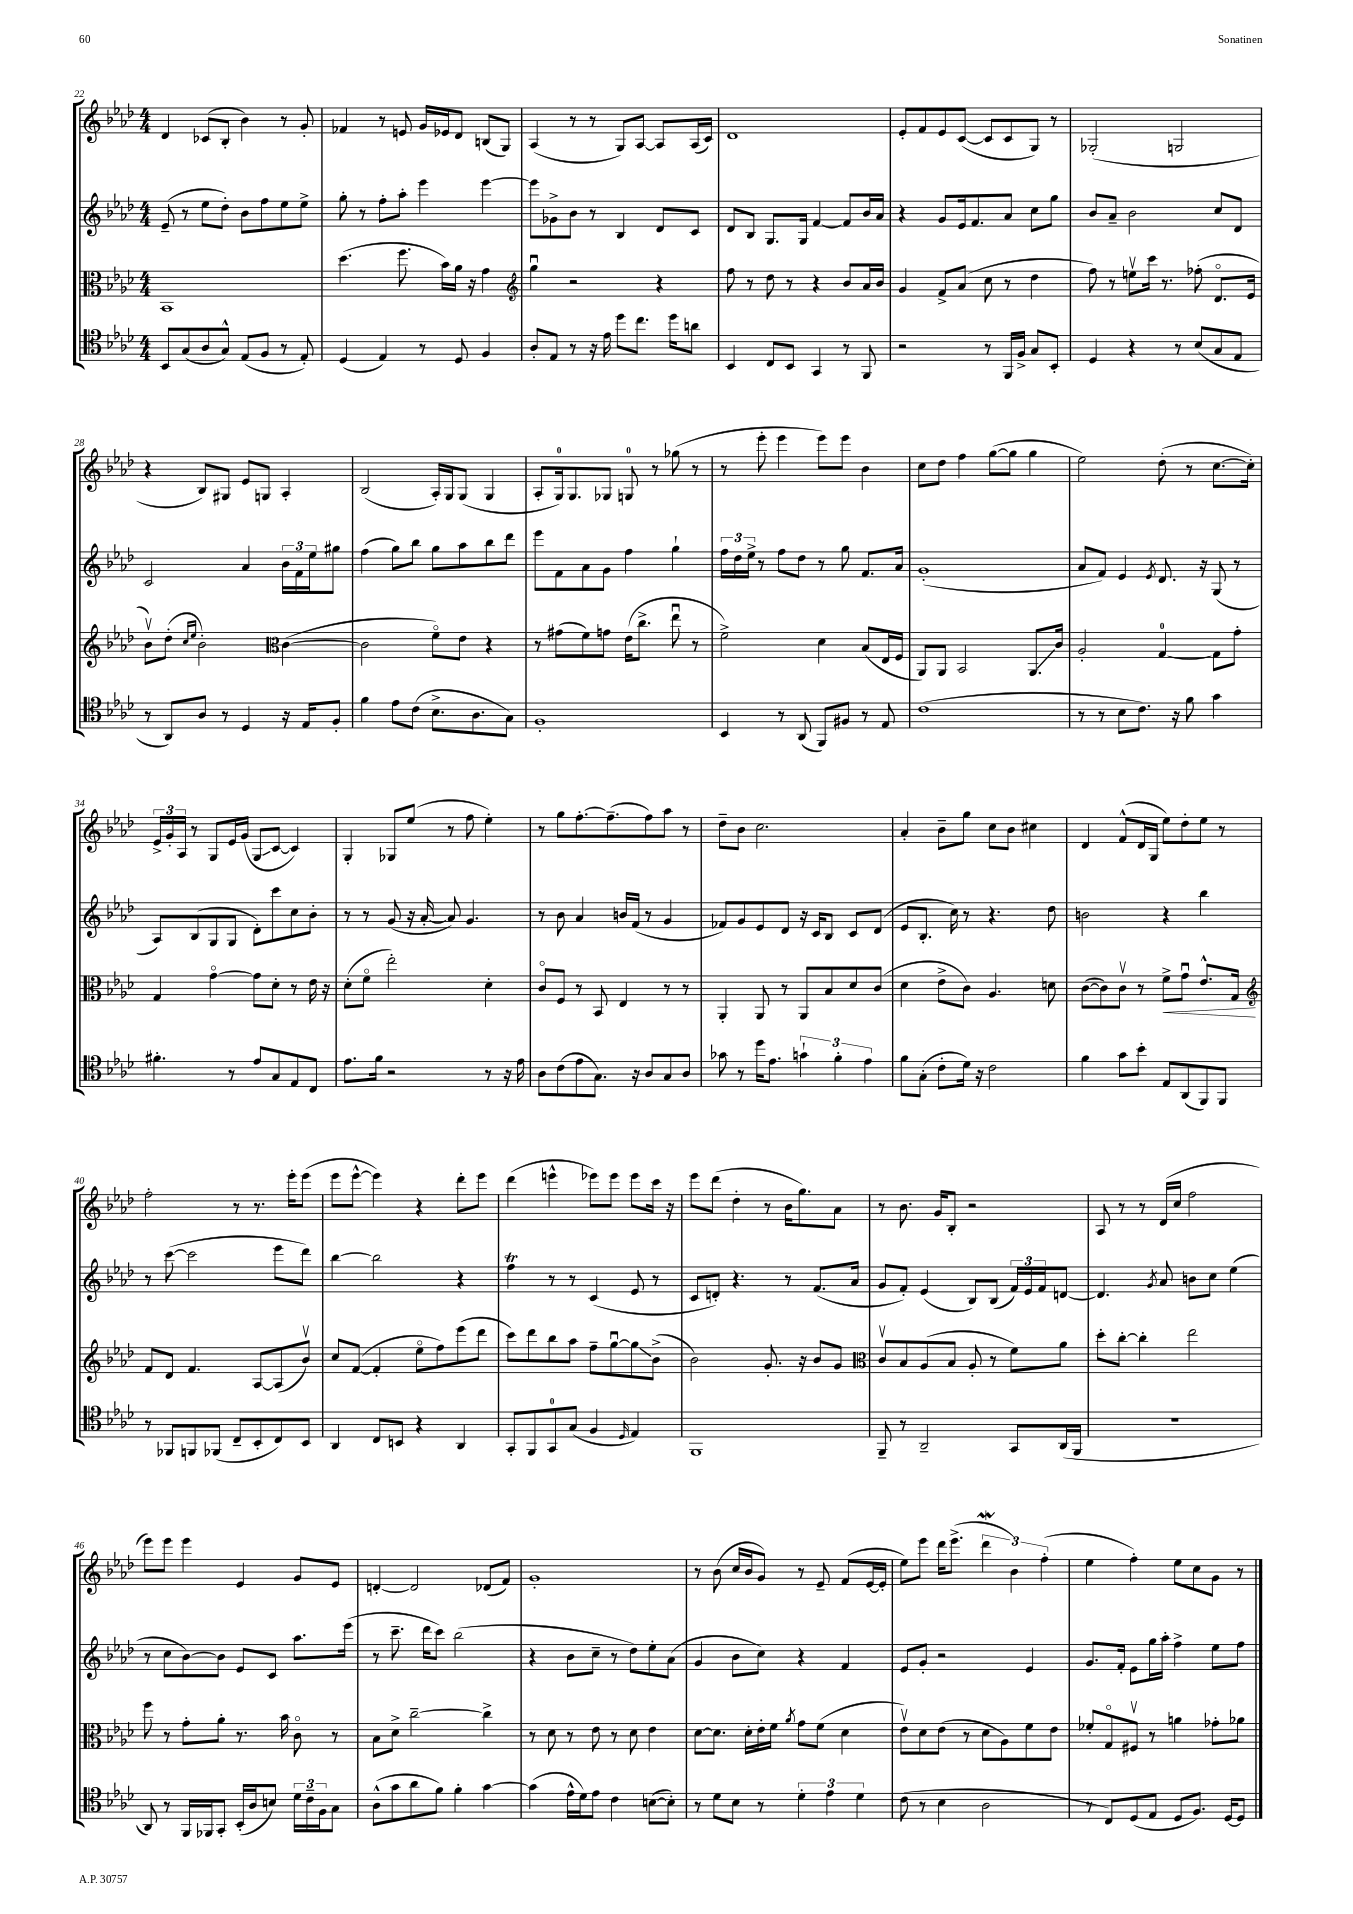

**kern	**kern	**kern	**kern
*staff4	*staff3	*staff2	*staff1
*clefC4	*clefC3	*clefG2	*clefG2
*k[b-e-a-d-]	*k[b-e-a-d-]	*k[b-e-a-d-]	*k[b-e-a-d-]
*M4/4	*M4/4	*M4/4	*M4/4
8BB-	1BB-	(8e-~	4d-
(8G	.	8r	.
8A-	.	8ee-	(8c-
8G^^)	.	8dd-')	8B-'
(8E-	.	8b-	4b-)
8F	.	8ff	.
8r	.	8ee-	8r
8E-')	.	8ee-^	8g'
=	=	=	=
(4D-	(4.dd-	8gg'	4f-
.	.	8r	.
4E-)	.	8ff'	8r
.	8.ff	8aa-'	8e
8r	.	4eee-	16g
.	16b-)	.	16e-
8D-	16a-	.	8d-
.	16r	.	.
4F	4g	[4eee-	(8B
.	.	.	8G)
=	=	=	=
*	*clefG2	*	*
8A-'	4ggu	8eee-]	(4A-
8E-	.	8g-^	.
8r	2r	8b-	8r
16r	.	8r	8r
16e-	.	.	.
8dd-	.	4B-	8G)
8.cc	.	.	[8A-
.	4r	8d-	8A-]
16dd-	.	.	.
8a	.	8c	(16A-
.	.	.	16c)
=	=	=	=
4BB-	8ff	8d-	1d-
.	8r	8B-	.
8C	8dd-	8.G	.
8BB-	8r	.	.
.	.	16G	.
4GG	4r	[4f	.
8r	8b-	8f]	.
8FF	16a-	16b-	.
.	16b-	16a-	.
=	=	=	=
2r	4g	4r	8e-'
.	.	.	8f
.	8f^	8g	8e-
.	(8a-	16e-	([8c
.	.	8.f	.
8r	8cc	.	8c]
16FF	8r	8a-	8c
16F^	.	.	.
8G	4dd-	8cc	8G)
8BB-'	.	8gg	8r
=	=	=	=
4D-	8ff)	8b-	(2G-'
.	8r	8a-~	.
4r	8eev	2b-	.
.	16ccc	.	.
.	8.r	.	.
8r	.	.	2G
(8B-	(8ff-'	.	.
8G	8.d-o	8cc	.
8E-	.	8d-	.
.	16e-	.	.
=	=	=	=
8r	8b-v)	2c	4r
8AA-)	(8dd-'	.	.
.	16qqcc	.	.
.	16qqee-	.	.
8A-	2b-')	.	8B-)
8r	.	.	8G#
4D-	.	4a-	8e-
.	.	.	8G
*	*clefC3	*	*
16r	([4c	24b-	4A-'
.	.	24f	.
16E-	.	.	.
.	.	24ee-	.
8F'	.	8gg#	.
=	=	=	=
4f	2c]	(4ff	(2B-
8e-	.	8gg)	.
(8c	.	8bb-	.
8.B-^	8fo)	8gg	16A-')
.	.	.	16G
.	8e-	8aa-	(8G
8.A-	.	.	.
.	4r	8bb-	4G
8G)	.	8ddd-	.
=	=	=	=
1F'	8r	8eee-	8A-'
.	(8g#	8f	16G)
.	.	.	8.G
.	8f)	8a-	.
.	8g	8g	8G-
.	(16e-	4ff	8G
.	8.cc^	.	.
.	.	.	8r
.	8ee-u	4gg`	(8gg-
.	8r	.	8r
=	=	=	=
4BB-	2f^)	24ff	8r
.	.	24dd-	.
.	.	24ee-^	.
.	.	8r	8eee-'
8r	.	8ff	4eee-
(8AA-	.	8dd-	.
8FF)	4d-	8r	8eee-)
8F#	.	8gg	8eee-
8r	(8B-	8.f	4b-
8E-	16E-	.	.
.	16F	16a-	.
=	=	=	=
(1c	8AA-)	(1g'	8cc
.	8AA-	.	8dd-
.	2BB-	.	4ff
.	.	.	([8gg
.	.	.	8gg]
.	8.AA-	.	4gg
.	16c	.	.
=	=	=	=
8r	2A-'	8a-	2ee-)
8r	.	8f)	.
8B-	.	4e-	.
8.c)	.	.	.
.	.	8qe-	.
.	[4G	8.d-	(8dd-'
16r	.	.	.
8f	.	.	8r
.	.	16r	.
4g	8G]	(8G	[8.cc
.	8g'	8r	.
.	.	.	16cc'])
=	=	=	=
4.f#'	4G	8A-)	24e-^
.	.	.	24g'
.	.	.	24A-
.	.	(8B-	8r
.	[4go	8G	8G
8r	.	8G	16e-
.	.	.	(16g
8e-	8g]	8d-')	8G
8G	8d-'	8ccc	[8c
8E-	8r	8cc	4c])
8C	16e-	8b-'	.
.	16r	.	.
=	=	=	=
8.e-	(8d-'	8r	4G'
.	8fo	8r	.
16f	.	.	.
2r	2ee-')	(8g	8G-
.	.	16r	(8ee-
.	.	[16a-'	.
.	.	8a-])	8r
.	.	4.g	8ff
8r	4d-'	.	4ee-')
16r	.	.	.
16e-	.	.	.
=	=	=	=
8A-	8co	8r	8r
(8c	8F	8b-	8gg
8e-	8r	4a-	[8.ff'
8.G)	8BB-	.	.
.	.	.	(8.ff~]
.	4E-	16b	.
16r	.	(16f	.
8A-	.	8r	8ff)
8G	8r	4g	8aa-
8A-	8r	.	8r
=	=	=	=
8g-	4AA-'	8f-)	8dd-~
8r	.	8g	8b-
16dd-	8AA-	8e-	2.cc
8.e-	.	.	.
.	8r	8d-	.
6g`	8AA-	16r	.
.	.	16c	.
.	8B-	8B-	.
6f'	.	.	.
.	8d-	8c	.
6e-	.	.	.
.	(8c	(8d-	.
=	=	=	=
8f	4d-	8e-	4a-'
(8G'	.	8.B-'	.
8c'	8e-^	.	8b-~
.	.	16cc)	.
16d-)	8c)	8r	8gg
16r	.	.	.
2c	4.A-	4.r	8cc
.	.	.	8b-
.	.	.	4cc#
.	8d	8dd-	.
=	=	=	=
4f	([8c	2b	4d-
.	8c])	.	.
8g	8cv	.	(8f^^
8b-'	8r	.	16d-
.	.	.	16G
8E-	8f^	4r	8ee-)
(8AA-	8gu	.	8dd-'
8FF)	8.e-^^	4bb-	8ee-
8FF	.	.	8r
.	16G	.	.
=	=	=	=
*	*clefG2	*	*
8r	8f	8r	2ff'
8FF-	8d-	([8ccc	.
8FF	4.f	2ccc]	.
(8FF-	.	.	.
8C~	.	.	8r
8BB-'	[8A-	.	8.r
8C)	(8A-]	8eee-	.
.	.	.	16eee-'
8BB-	8b-v)	8ddd-)	(8eee-
=	=	=	=
4AA-	8cc	[4bb-	8eee-
.	([8f	.	[8eee-^^
8C	4f']	2bb-]	4eee-])
8BB	.	.	.
4r	8ee-o	.	4r
.	8ff)	.	.
4AA-	(8eee-	4r	8ddd-'
.	8ddd-	.	8eee-
=	=	=	=
8GG'	8ccc)	4ff	(4ddd-
8FF	8ddd-	.	.
8GG	8bb-	8r	4eee^^
(8G	8aa-	8r	.
4F	8ff~	(4c	8eee-)
.	[8ggu	.	8eee-
16qqD-	.	.	.
4E-)	8gg]	8e-	8eee-
.	(8b-^	8r	16ccc
.	.	.	16r
=	=	=	=
1FF	2b-)	8c	8eee-
.	.	8d')	(8ddd-
.	.	4.r	4dd-'
.	8.g'	.	8r
.	.	8r	16b-
.	16r	.	8.gg)
.	8b-	(8.f	.
.	8g	.	8a-
.	.	16a-	.
=	=	=	=
*	*clefC3	*	*
8FF~	8cv	8g	8r
8r	8B-	8f')	8.b-
2AA-~	(8A-	(4e-	.
.	.	.	16g
.	8B-	.	8B-'
.	8A-'	8B-)	2r
.	8r	(8B-	.
8GG	8f)	24f)	.
.	.	24e-	.
.	.	24f	.
(16AA-	8a-	[8d	.
16FF	.	.	.
=	=	=	=
1r	8dd-'	4.d]	8A-
.	[8cc'	.	8r
.	4cc']	.	8r
.	.	8qg	.
.	.	8a-	(16d-
.	.	.	16cc
.	2ee-	8b	2ff
.	.	8cc	.
.	.	(4ee-	.
=	=	=	=
8AA-)	8ff	8r	8eee-)
8r	8r	8cc	8eee-
16FF	8g'	[8b-)	4eee-
16FF-	.	.	.
8GG'	8a-'	8b-]	.
(16BB-'	8.r	8e-	4e-
16A-	.	.	.
8B)	.	8c	.
.	16b-	.	.
24d-	8co	8.aa-	8g
24c~	.	.	.
24F	.	.	.
8G	8r	.	8e-
.	.	(16eee-	.
=	=	=	=
(8A-^^	8B-	8r	[4d'
8g	8d-^	8.ccc~	.
8a-	[2cc~	.	2d]
.	.	16ddd-	.
8f)	.	8ccc)	.
4f'	.	(2bb-	.
[4g	4cc^]	.	(8d-
.	.	.	8f)
=	=	=	=
(4g]	8r	4r	1g'
.	8d-	.	.
16e-^^	8r	8b-	.
16d-)	.	.	.
8e-	8e-	8cc~	.
4c	8r	8r	.
.	8d-	8dd-)	.
([8B	4e-	8ee-'	.
8B'])	.	(8a-	.
=	=	=	=
8r	[8d-	4g	8r
8d-	8.d-]	.	(8b-
8B-	.	8b-	16cc
.	16d-'	.	16b-
8r	16e-'	8cc)	8g)
.	16f	.	.
.	8qa-	.	.
6d-'	8g	4r	8r
.	(8f	.	8e-~
6e-	.	.	.
.	4d-	4f	(8f
6d-	.	.	.
.	.	.	[16e-
.	.	.	16e-']
=	=	=	=
(8c	8e-v)	8e-	8ee-)
8r	8d-	8g'	8eee-
4B-	(8e-	2r	16ddd-
.	.	.	(8.eee-^
.	8r	.	.
2A-	8d-	.	6ddd-
.	8A-)	.	.
.	.	.	6b-)
.	8f	4e-	.
.	.	.	(6ff'
.	8e-	.	.
=	=	=	=
8r	8f-'	8.g	4ee-
8C)	8Go	.	.
.	.	16f'	.
(8D-	8F#v	8e-	4ff')
8E-	8r	16gg	.
.	.	16aa-'	.
8D-	4a	4ff^	8ee-
8.F)	.	.	8cc
.	8g-'	8ee-	8g
[16D-	.	.	.
8D-]	8a-	8ff	8r
==	==	==	==
*-	*-	*-	*-
